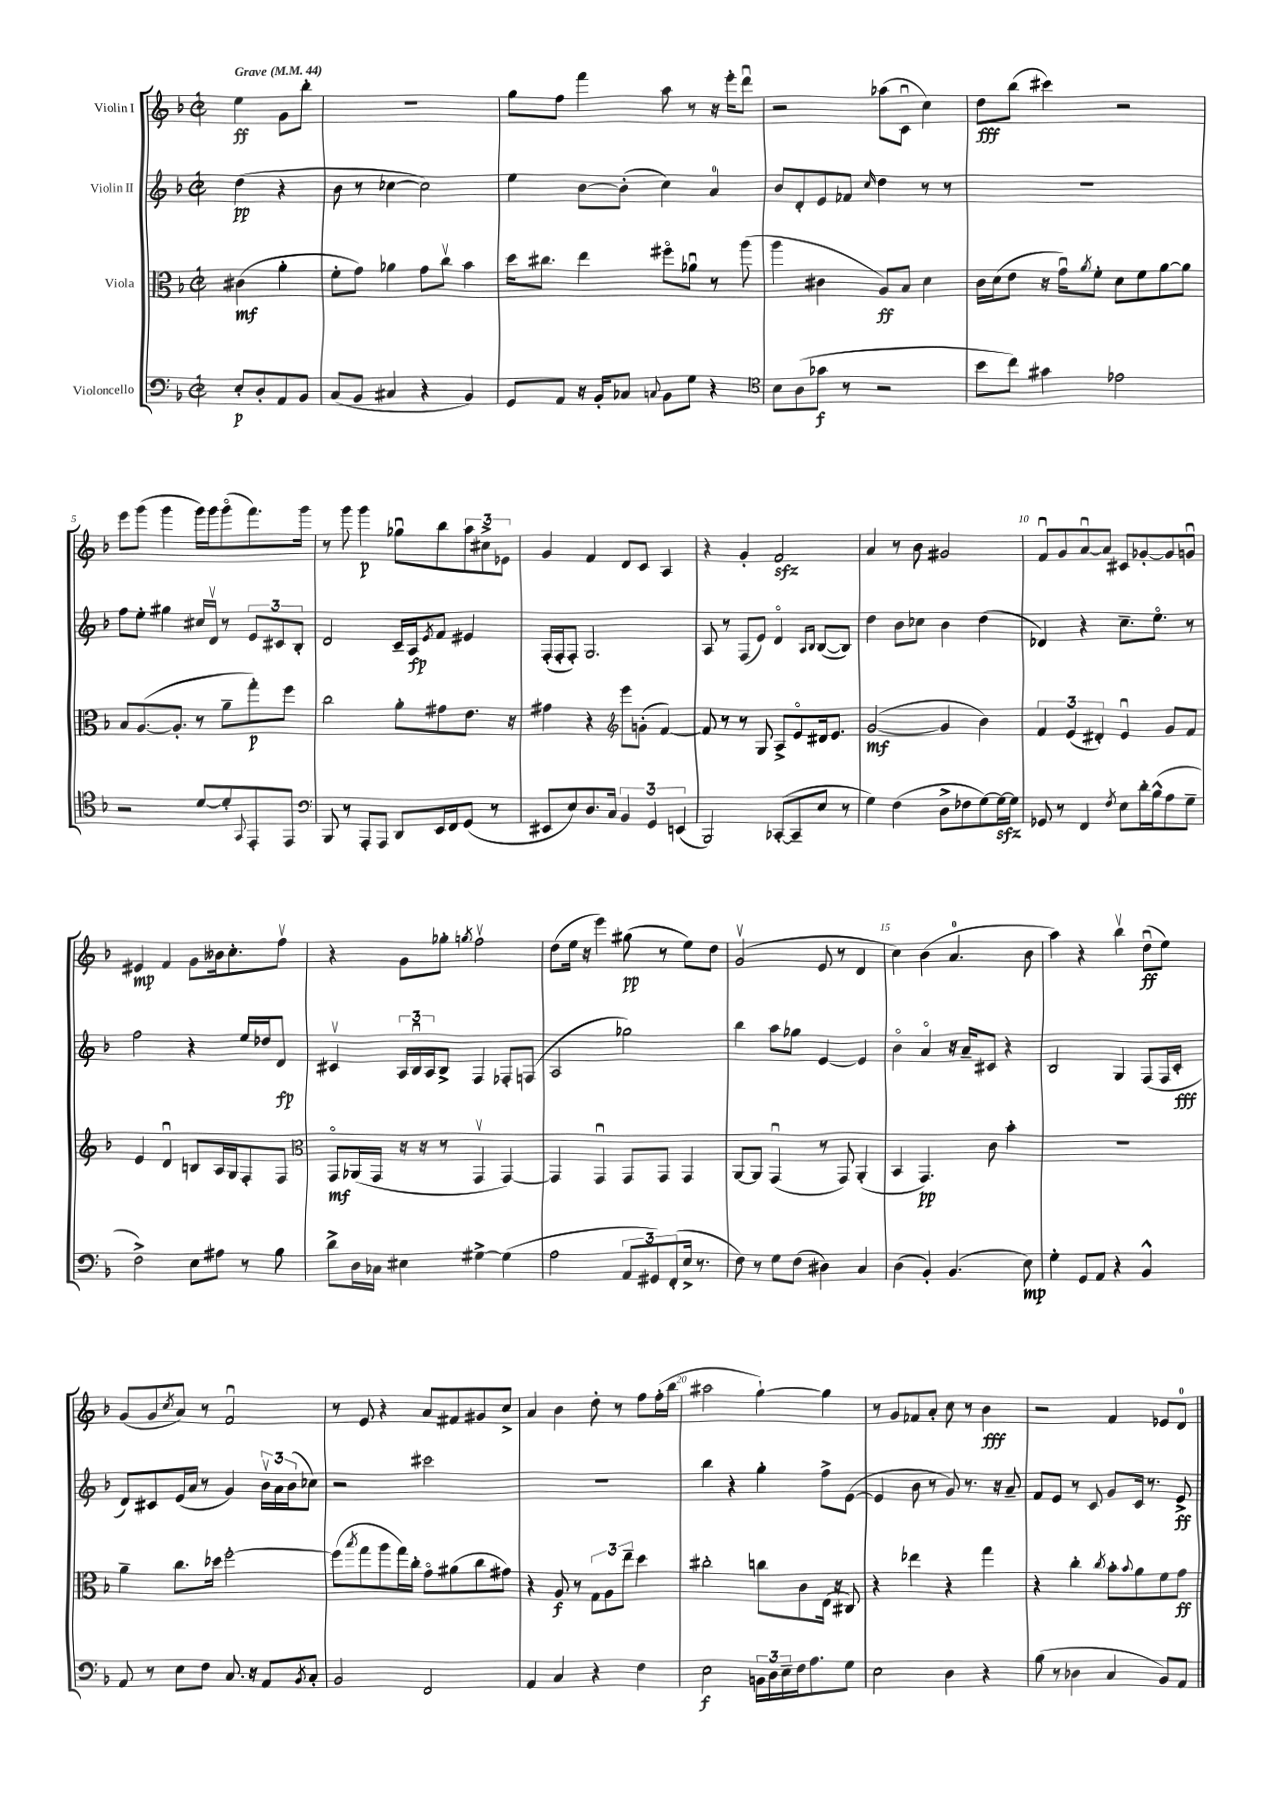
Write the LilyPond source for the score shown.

<<
\new StaffGroup <<
\new Staff = "s0" \with { instrumentName = "Violin I" } {
    \clef treble \key f \major \defaultTimeSignature \time 2/2 \partial 2 \tempo "Grave" 4 = 44
    e''4\ff g'8 bes''8-. |
    R1 |
    g''8 f''8 f'''4 a''8 r8 r16 e'''16-. d'''8\downbow |
    r2 aes''8( c'8\downbow c''4) |
    d''8\fff bes''8( cis'''4) r2 |
    e'''8 g'''8( g'''4 g'''16) g'''16 g'''8\flageolet( f'''8.) g'''16 |
    r8 g'''8 g'''4\p ges''8\downbow bes''8 \tuplet 3/2 { a''8 cis''8-> ees'8 } |
    g'4 f'4 d'8 c'8 a4 |
    r4 g'4-. f'2\sfz |
    a'4 r8 bes'8 gis'2 |
    f'8\downbow g'8 a'8~\downbow a'8 cis'8 ges'8~-. ges'8 g'8\downbow |
    eis'4\mp f'4 g'8 beses'16 c''8.-. f''8\upbow |
    r4 g'8 ges''8-. \acciaccatura { g''8 } f''2\upbow |
    d''8( e''16 r16 e'''4) gis''8\pp( r8 e''8) d''8 |
    g'2\upbow( e'8 r8 d'4 |
    c''4) bes'4( a'4.-0 bes'8 |
    a''4) r4 bes''4\upbow d''8\downbow\ff( e''8) |
    g'8( g'8 \acciaccatura { c''8 } a'8) r8 f'2\downbow |
    r8 e'8 r4 a'8 fis'8 gis'8 c''8-> |
    a'4 bes'4 d''8-. r8 f''8 f''16-.( bes''16 |
    ais''2 g''4~-!) g''4 |
    r8 g'8 fes'8 a'8-. c''8 r8 bes'4\fff |
    r2 f'4 ees'8 d'8-0 \bar "|." |
}
\new Staff = "s1" \with { instrumentName = "Violin II" } {
    \clef treble \key f \major \defaultTimeSignature \time 2/2 \partial 2
    d''4\pp( r4 |
    bes'8 r8 ces''4~ ces''2) |
    e''4 bes'8~ bes'8-.( c''4) a'4-0 |
    bes'8 d'8-. e'8 fes'8 \grace { c''16 } d''4 r8 r8 |
    R1 |
    f''8 e''8-. gis''4 cis''16 d'16\upbow r8 \tuplet 3/2 { e'8 cis'8 bes8-. } |
    d'2 c'16-- a16\fp \acciaccatura { e'8 } f'8 eis'4 |
    f16-.( f16-. f8-.) g2. |
    a8 r8 f8( e'8) d'4\flageolet \grace { a16 bes16 } bes8~( bes8) |
    d''4 bes'8 ces''8 bes'4 d''4( |
    des'4) r4 c''8.-- e''8.\flageolet r8 |
    f''2 r4 e''16 des''16 d'8\fp |
    cis'4\upbow \tuplet 3/2 { a16 bes16\downbow a16 } bes8-> f4 fes8-. f8( |
    a2 ges''2) |
    bes''4 a''8 ges''8 e'4~ e'4 |
    bes'4\flageolet a'4\flageolet r16 a'16-- cis'8 r4 |
    bes2 g4 f8( f16 c'16-.\fff |
    d'8) cis'8 e'16( a'16 r8 g'4) \tuplet 3/2 { bes'16\upbow a'16 bes'16( } ces''8) |
    r2 cis'''2 |
    R1 |
    bes''4 r4 g''4-. f''8-> e'8~( |
    e'4 bes'8 r8 g'8) r8. r16 a'8-- |
    f'8 e'8 r8 c'8 g'8 c'16 r8. e'8->\ff \bar "|." |
}
\new Staff = "s2" \with { instrumentName = "Viola" } {
    \clef alto \key f \major \defaultTimeSignature \time 2/2 \partial 2
    cis'4\mf( a'4-. |
    f'8-. g'8) aes'4 g'8 c''8\upbow bes'4 |
    d''16 cis''8. e''4 fis''8\flageolet aes'8\downbow r8 a''8( |
    a''4 cis'4 a8\ff) bes8 d'4 |
    c'16 d'16( e'8 r16 g'16\downbow) \acciaccatura { a'8 } f'8-. d'8 f'8 a'8~ a'8 |
    bes8 a8.~( a8.-. r8 a'8-- g''8-.\p) f''8 |
    c''2 a'8-. gis'8 e'8. r16 |
    gis'4 r4 \clef treble e'''8 g'8-.( f'4~) |
    f'8 r8 r8 g8 a8-> e'8\flageolet dis'16 e'8. |
    g'2~\mf( g'4 bes'4) |
    \tuplet 3/2 { f'4 e'4( dis'4-.) } e'4\downbow g'8 f'8 |
    e'4 d'4\downbow b8 a16 g16 f8-. f8 |
    \clef alto g,8\flageolet\mf aes,16( g,16 r16 r16 r8 g,4\upbow g,4~) |
    g,4 g,4\downbow g,8 g,8 g,4 |
    a,8~ a,8 g,4\downbow( r8 g,8) a,4-.( |
    bes,4 g,4.\pp) c'8 bes'4-. |
    R1 |
    a'4-- c''8. des''16 f''2~-. |
    f''8( \acciaccatura { bes''8 } g''8 a''8 g''16) c''16-. g'8\flageolet ais'8( c''8 gis'8) |
    r4 a8\f r8 \tuplet 3/2 { g8 a8 e''8-- } d''4 |
    cis''2-. c''8 c'8 e16( r16 cis8) |
    r4 ees''4 r4 g''4 |
    r4 c''4-. \acciaccatura { c''8 } bes'8-. \appoggiatura { bes'8 } a'8 f'8 g'8\ff \bar "|." |
}
\new Staff = "s3" \with { instrumentName = "Violoncello" } {
    \clef bass \key f \major \defaultTimeSignature \time 2/2 \partial 2
    e8-.\p d8-. a,8 bes,8 |
    c8( bes,8 cis4 r4 bes,4) |
    g,8 a,8 r16 bes,16-. ces8 \appoggiatura { c8 } bes,8 g8 r4 |
    \clef tenor bes8 a8( ges'8\f r8 r2 |
    bes'8 c''8) gis'4 ees'2 |
    r2 d'8~ d'8-. \appoggiatura { g,8 } e,8-. e,8 |
    \clef bass bes,,8 r8 a,,8-. a,,8 d,8 e,16 f,16 g,8( r8 |
    eis,8 e8) d8. c16 \tuplet 3/2 { bes,4 g,4 e,4( } |
    bes,,2) ces,8~-.( ces,8-- e8 r8 |
    g4) f4( d8-> fes8 g8~) g16~\sfz g16 |
    ges,8 r8 f,4 \acciaccatura { f8 } e8 d'16-. bes16-^( a8 g8-- |
    f2->) e8 ais8 r8 bes8 |
    d'8-> d16 ces16 eis4 gis4~-> gis4( |
    a2 \tuplet 3/2 { a,8 gis,8) f,8-.( } e16-> r8. |
    f8) r8 g8 f8( dis4) c4 |
    d4( bes,4-.) bes,4.( e8\mp) |
    g4-. g,8 a,8 r4 bes,4-^ |
    a,8 r8 e8 f8 c8. r16 a,8 \acciaccatura { bes,8 } c8-. |
    bes,2 f,2 |
    a,4 c4 r4 f4 |
    e2\f \tuplet 3/2 { b,16 d16 e16-- } f16 a8. g8 |
    e2 d4 r4 |
    bes8( r8 des4 c4 bes,8) a,8 \bar "|." |
}
>>
>>
\layout { \context { \Score \override BarNumber.break-visibility = ##(#f #t #t) barNumberVisibility = #(every-nth-bar-number-visible 5) } }
